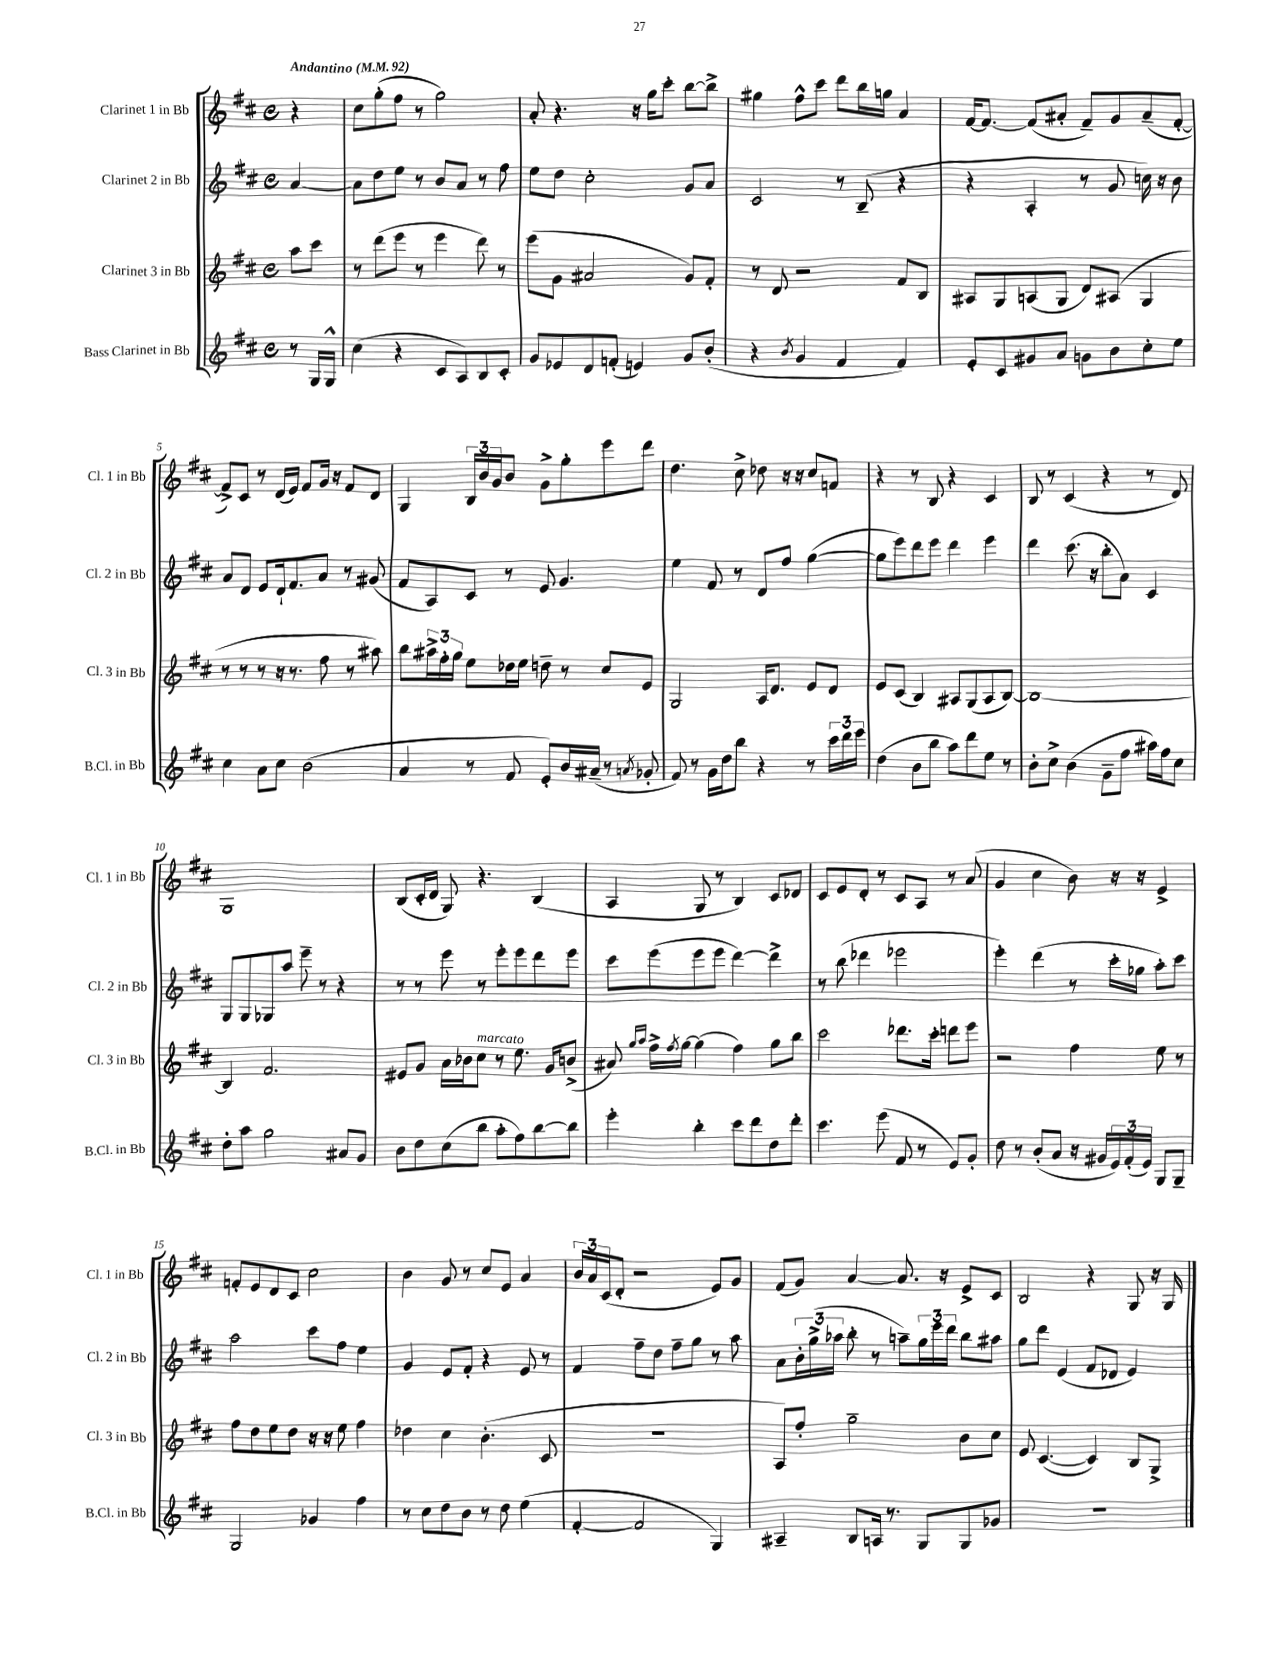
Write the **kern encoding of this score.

**kern	**kern	**kern	**kern
*staff4	*staff3	*staff2	*staff1
*clefG2	*clefG2	*clefG2	*clefG2
*k[f#c#]	*k[f#c#]	*k[f#c#]	*k[f#c#]
*M4/4	*M4/4	*M4/4	*M4/4
*met(c)	*met(c)	*met(c)	*met(c)
*MM92	*MM92	*MM92	*MM92
8r	8aa	[4a	4r
16G	8ccc#	.	.
16G^^	.	.	.
=	=	=	=
(4cc#	8r	8a]	8cc#
.	(8ddd	8dd	(8gg'
4r	8eee	8ee	8ff#
.	8r	8r	8r
8c#	4eee	8b	2gg)
8A)	.	8a	.
8B	8ddd)	8r	.
8c#'	8r	8ff#	.
=	=	=	=
8g	(8eee	8ee	8a'
8e-	8g	8dd	4.r
8d	2a#	2cc#'	.
(8f'	.	.	.
4e)	.	.	16r
.	.	.	16gg
.	.	.	8ccc#'
8g	8g)	8g	[8bb
(8b'	8f#'	8a	8bb^]
=	=	=	=
4r	8r	2c#	4gg#
.	8d	.	.
8qb	.	.	.
4g	2r	.	8ff#^^
.	.	.	8ccc#
4f#	.	8r	8ddd
.	.	(8B~	16bb
.	.	.	16gg
4f#)	8f#	4r	4a
.	8B	.	.
=	=	=	=
8e'	8A#	4r	[16f#
.	.	.	8.f#_
8c#	8G	.	.
8g#	(8A	4A'	(8f#]
8a	8G	.	8a#'
8g	8d)	8r	8f#~)
8b	(8A#	8g	8g
8cc#'	4G	16cc)	(8a#~
.	.	16r	.
8ee	.	8b	[8f#'
=	=	=	=
4cc#	8r	8a	8f#^])
.	8r	8d	8c#
8a	8r	8e	8r
8cc#	16r	16d`	(16d
.	8.r	8.f#	16e)
(2b	.	.	8f#
.	8ff#	8a	16g
.	.	.	16r
.	8r	8r	8f#
.	8aa#)	(8g#	8d
=	=	=	=
4a	8bb	8f#	4G
.	24aa#^	8A)	.
.	24ff#'	.	.
.	24gg	.	.
8r	8ee	8c#	24B
.	.	.	24b
.	.	.	24g
8f#	16dd-	8r	8b
.	16ee	.	.
8e')	8dd~	8e	8g^
16b	8r	4.g	8gg'
(16a#~	.	.	.
8r	8cc#	.	8eee
8qa	.	.	.
8g-'	8e	.	8ddd
=	=	=	=
8f#)	2G	4ee	4.dd
8r	.	.	.
16g	.	8f#	.
16dd	.	.	.
8bb	.	8r	8cc#^
4r	16A	8d	8dd-
.	8.d	.	.
.	.	8ff#	16r
.	.	.	16r
8r	8e	([4gg	8cc#
24ccc#	8d	.	8f
24ddd	.	.	.
24eee	.	.	.
=	=	=	=
(4dd	8e	8gg]	4r
.	(8c#	8eee)	.
8b	4B)	8ddd	8r
8bb	.	8eee	8B
8aa)	8A#	4ddd	4r
8ddd	(8G	.	.
8ee	8A#	4eee	4c#
8r	[8B)	.	.
=	=	=	=
8b'	1B_	4ddd	8B
8cc#^	.	.	8r
(4b	.	(8.ccc#	(4c#
.	.	16r	.
8g~	.	8bb'	4r
8ff#	.	8a)	.
16aa#)	.	4c#	8r
16ff#	.	.	.
8cc#	.	.	8d)
=	=	=	=
8dd'	4B]	8G	1G
8aa	.	8G	.
2gg	2.f#	8G-	.
.	.	8aa	.
.	.	8eee~	.
.	.	8r	.
8a#	.	4r	.
8g	.	.	.
=	=	=	=
8b	8e#	8r	(8B
8dd	8g	8r	16c#'
.	.	.	16d
(8cc#	16a	8eee	8G)
.	16b-	.	.
8bb	8cc#	8r	4.r
8aa'	8r	8eee'	.
8ff#)	8.ee	8eee	.
[8bb	.	8ddd	(4B
.	16g	.	.
8bb]	(8b^	8eee	.
=	=	=	=
4eee'	8a#)	8ccc#	4A
.	16qqgg	.	.
.	16qqaa	.	.
.	16ff#^	(8eee	.
.	8qff#	.	.
.	[16gg	.	.
4bb'	(4gg]	8eee	8G
.	.	8eee	8r
8ccc#	4ff#)	[4ddd)	4B)
8ddd	.	.	.
8dd	8gg	4ddd^]	8c#
8ddd'	8bb	.	8d-
=	=	=	=
4.ccc#	2ccc#	8r	8c#
.	.	(8bb	8e
.	.	4ddd-	8d'
(8eee	.	.	8r
8f#	8.ddd-	2eee-	8c#
8r	.	.	8A
.	16ccc#'	.	.
8e)	8ddd	.	8r
8g'	8eee	.	(8a
=	=	=	=
8dd	2r	4eee')	4g
8r	.	.	.
(8b'	.	(4ddd	4cc#
8a	.	.	.
16r	4ff#	8r	8b)
16g#	.	.	.
24e)	.	16ccc#'	16r
(24f#'	.	.	.
.	.	16gg-	16r
24e)	.	.	.
8G	8ee	8aa')	4e^
8G~	8r	8ccc#	.
=	=	=	=
2G	8ff#	2aa	8f'
.	8dd	.	8e
.	8ee	.	8d
.	8dd	.	8c#
4g-	16r	8ccc#	2cc#
.	16r	.	.
.	8ee	8ff#	.
4ff#	4ff#	4ee	.
=	=	=	=
8r	4dd-	4g	4b
8cc#	.	.	.
8dd	4cc#	8e	8g
8b	.	8f#'	8r
8r	(4.b'	4r	8cc#
8dd	.	.	8e
(4ee	.	8e	4a
.	8c#	8r	.
=	=	=	=
[4f#'	1r	4f#	24b
.	.	.	24a
.	.	.	(24c#
.	.	.	8d'
2f#]	.	8ff#~	2r
.	.	8dd	.
.	.	8ff#~	.
.	.	8gg	.
4G)	.	8r	8e)
.	.	8aa	8g
=	=	=	=
4A#~	8A)	8a	(8f#
.	8ff#'	24b'	8g)
.	.	(24gg^	.
.	.	24aa-	.
8B	2gg~	8bb'	[4a
16A	.	8r	.
8.r	.	.	.
.	.	8aa~)	8.a]
8G	.	24gg	.
.	.	24eee	.
.	.	.	16r
.	.	24ddd	.
8G	8b	8bb	8e^
8g-	8cc#	8aa#	8c#
=	=	=	=
1r	8e	8gg	2B
.	([4.c#	8ddd	.
.	.	(4e	.
.	4c#])	8f#	4r
.	.	8d-	.
.	8B	4e)	8G
.	8G^	.	16r
.	.	.	16G
==	==	==	==
*-	*-	*-	*-
